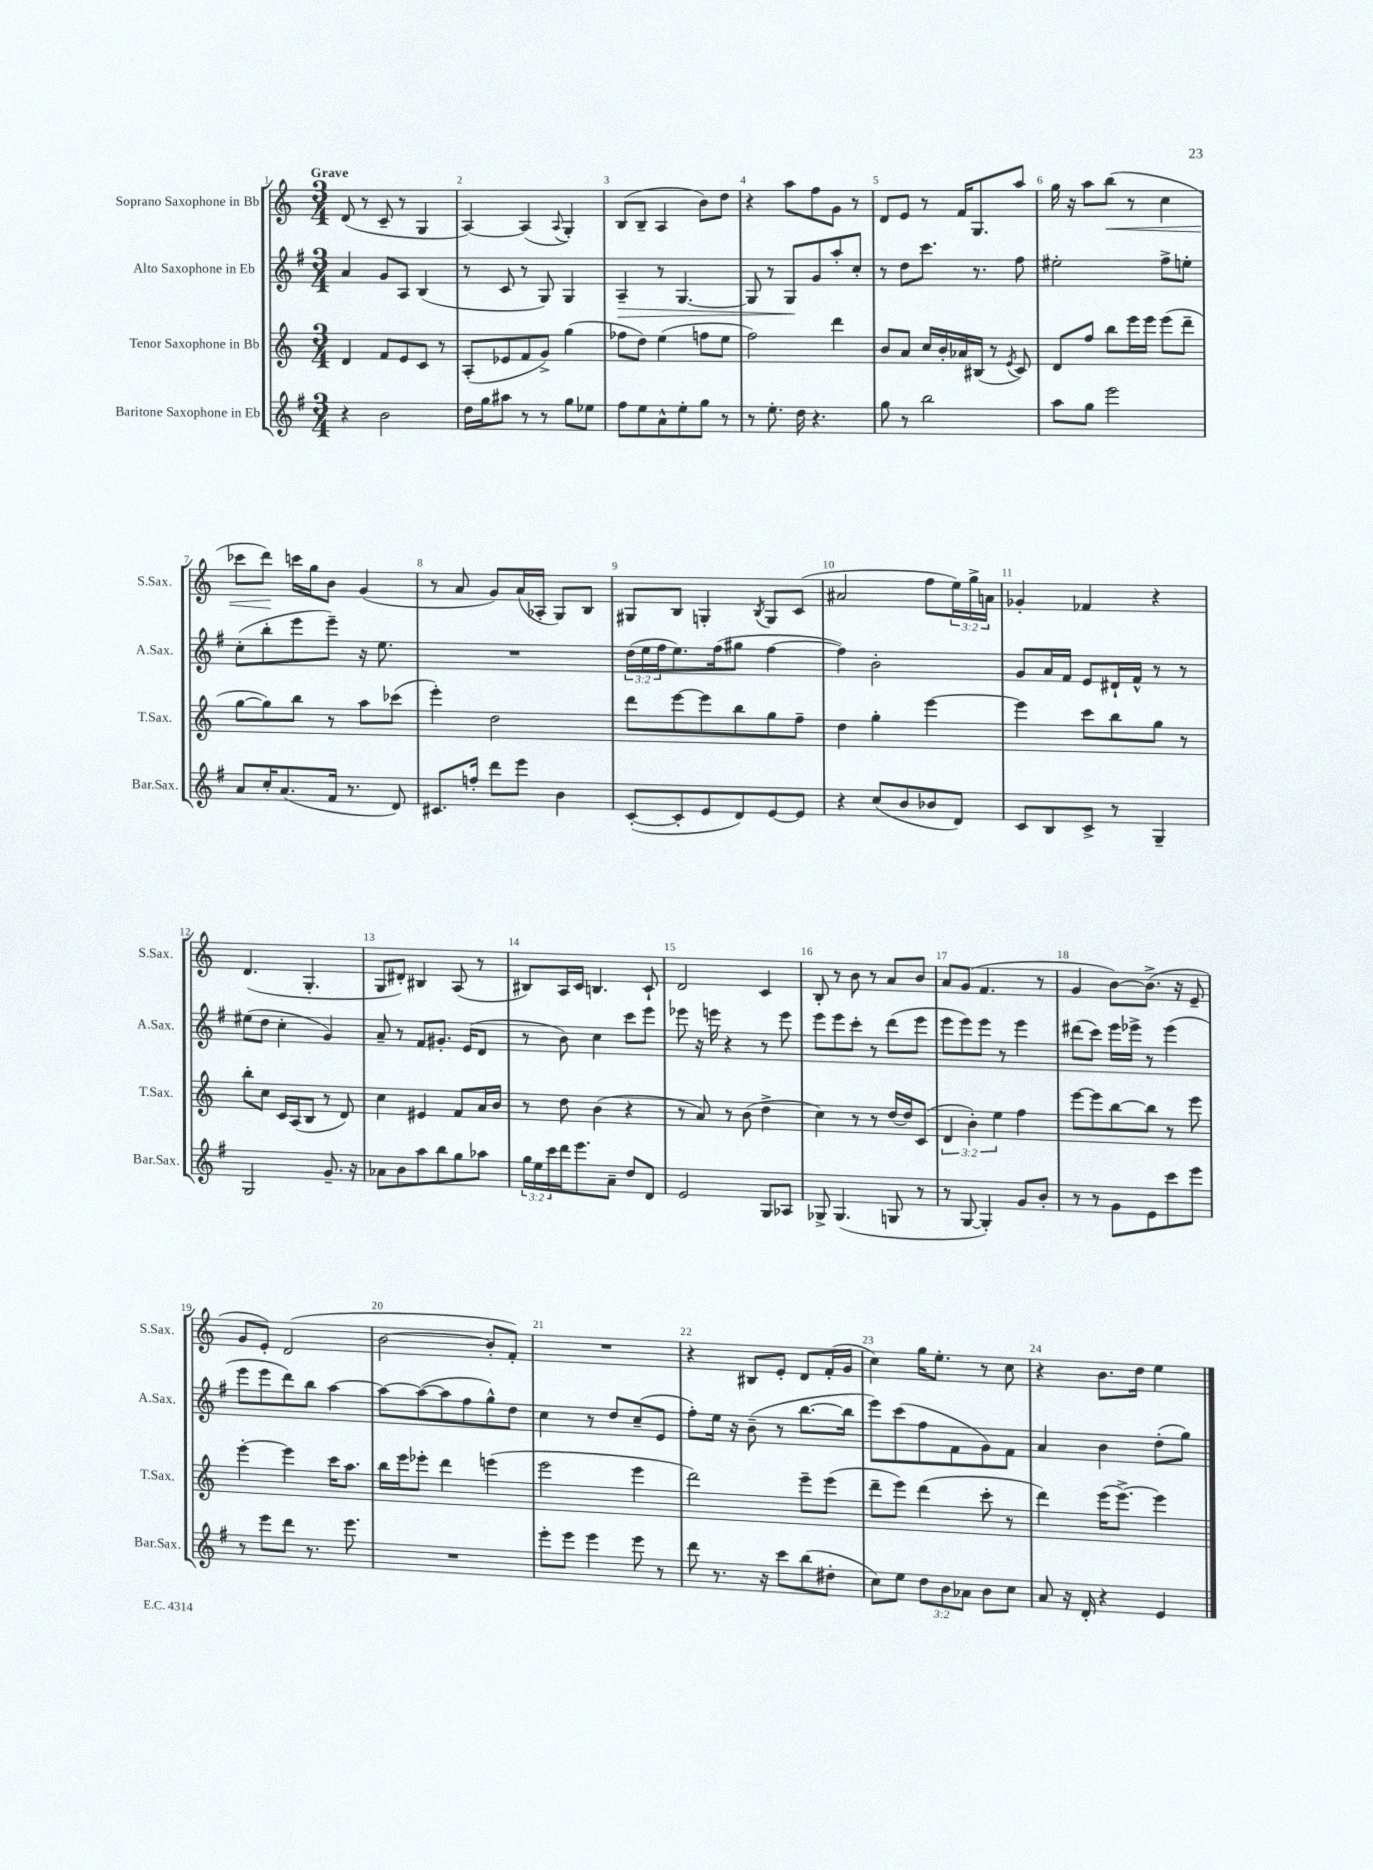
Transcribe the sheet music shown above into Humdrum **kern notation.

**kern	**kern	**kern	**kern
*staff4	*staff3	*staff2	*staff1
*clefG2	*clefG2	*clefG2	*clefG2
*k[f#]	*k[]	*k[f#]	*k[]
*M3/4	*M3/4	*M3/4	*M3/4
4r	4d	4a	(8d
.	.	.	8r
2b	8f	8g	8c~
.	8e	8A	8r
.	8c	(4B	4G
.	8r	.	.
=	=	=	=
16dd	(8A'	8r	[4A)
16gg	.	.	.
8aa#	8e-	8c	.
8r	8f	8r	(4A]
8r	8g^)	8G)	.
.	.	.	8qqA
8gg	(4gg	4G	4G')
8ee-	.	.	.
=	=	=	=
8ff#	8ff-	4A~	(8B
8ee	8dd)	.	8B~
8a^^	(4ee	8r	4A
8ee'	.	[4.G	.
8gg	8ff	.	8b)
8r	8ee	.	8dd
=	=	=	=
8r	2ff)	8G]	4r
8.ee'	.	8r	.
.	.	8G	8aa
16dd	.	.	.
4.r	.	8g	8ff
.	4ddd	8aa'	8g
.	.	8cc'	8r
=	=	=	=
8gg	8b	8r	8d
8r	8a	8dd	8e
2bb	16cc	8.ccc	8r
.	16b'	.	.
.	16a-	.	16f
.	(16B#	8.r	8.G
.	8r	.	.
.	8qe	.	.
.	8c)	8ff#	8aa
=	=	=	=
8aa	8d	2ee#'	16gg
.	.	.	16r
8gg	8ff	.	8aa
2eee	8bb	.	(8bb
.	16eee	.	8r
.	16eee	.	.
.	(8eee	8ff#^	4cc
.	8ddd~	8ee'	.
=	=	=	=
8a	[8gg	(8cc'	8ccc-
16cc'	8gg])	8bb'	8ddd)
(8.a	.	.	.
.	8bb	8eee	16ccc
.	.	.	16gg
16f#	8r	8eee~)	8b
8.r	.	.	.
.	8aa	16r	(4g
.	.	8.ee	.
8d)	(8ccc-	.	.
=	=	=	=
8.c#	4eee')	2.r	8r
.	.	.	8a
16ff'	.	.	.
8ddd	2dd	.	8g)
8eee	.	.	(16a
.	.	.	16A-'
4b	.	.	8G)
.	.	.	8B
=	=	=	=
([8c'	8ddd	(24dd	8G#
.	.	24ee	.
.	.	24ff#	.
8c']	[8eee	8.ee)	8B
8e	8eee]	.	4G'
.	.	(16ff#	.
8d)	8bb	8gg#	.
.	.	.	8qB
[8e	8gg	[4ff#	8G
8e]	8ff~	.	(8c
=	=	=	=
4r	4dd	4ff#])	2a#
(8cc	4gg'	2b'	.
8b	.	.	.
8b-	[4eee	.	8ff
8d)	.	.	24ee)
.	.	.	24gg^
.	.	.	24a
=	=	=	=
8c	4eee]	8g	4g-'
8B	.	16a	.
.	.	16f#	.
8c^	8ccc	8e	4f-
8r	8bb	16d#`	.
.	.	16f#^^	.
4G~	8gg	8r	4r
.	8r	8r	.
=	=	=	=
2G	8bb'	(8ee#	(4.d
.	8cc	8dd	.
.	16c	4cc'	.
.	(16A	.	.
.	8B	.	4.G'
8.g~	8r	4g)	.
.	8d)	.	.
16r	.	.	.
=	=	=	=
8a-	4cc	8a~	8G
8b	.	8r	8d#')
8aa	4e#	8f#	4B#
8bb	.	8.g#'	.
8gg	8f	.	(8A
.	.	(16e	.
8aa-	16a	8d	8r
.	16b	.	.
=	=	=	=
24gg	8r	8r	8B#)
24ee	.	.	.
24ccc	.	.	.
16ddd	8dd	8b)	16A
8.eee	.	.	16c
.	(4b	4cc	4.B
8a~	.	.	.
8dd	4r	8ccc	.
8d	.	8eee	8c`
=	=	=	=
2e	8r	8eee-	2d
.	8a)	16r	.
.	.	16eee	.
.	8r	4r	.
.	(8b	.	.
8G	4dd^	8r	4c
8A-	.	8eee	.
=	=	=	=
8G-^	4cc)	8eee	8B'
(4.G-	.	8eee	8r
.	8r	8ccc'	8b
.	8r	8r	8r
8G	[16dd	(8ddd	8a
.	16dd]	.	.
8r	(8c	8eee	8b
=	=	=	=
8r	6d	8eee	8a
[8G	.	8eee)	(8g
.	6b')	.	.
4G'])	.	8eee	4.f
.	6ee	.	.
.	.	8r	.
8g	4ff	4eee	.
8b'	.	.	8r
=	=	=	=
8r	[8eee	(8ddd#	4g
8r	8eee]	8ccc)	.
8g	[8bb	16eee	[8b)
.	.	16eee-^	.
8e	8bb]	8r	(8.b^]
8ccc	8r	(4eee-	.
.	.	.	16r
8eee	8eee	.	8e~
=	=	=	=
8r	[4eee'	8eee	8g
8eee	.	8eee	8e')
8ddd	4eee]	8ddd)	(2d
8.r	.	8bb	.
.	16ccc	[4aa	.
8.eee	8.aa	.	.
=	=	=	=
2.r	16bb	8aa_	[2b
.	16eee	.	.
.	8eee-'	(8aa_	.
.	4ddd	8aa]	.
.	.	8ff#	.
.	(4eee	8gg^^)	8b']
.	.	8dd	8f')
=	=	=	=
8eee'	2eee	4cc	2.r
8eee	.	.	.
4eee	.	8r	.
.	.	8dd	.
8eee	4eee	(8cc~	.
8r	.	8e	.
=	=	=	=
8ddd	2ddd)	8ff#')	4r
8.r	.	16ee	.
.	.	16r	.
.	.	(8b~	8B#
16r	.	.	.
8ccc	.	8r	8e'
(8bb	8eee~	[8.bb	8d
8dd#'	(8eee	.	(16f'
.	.	16bb]	16g
=	=	=	=
8cc)	8ddd~	8eee)	4cc)
8ee	8eee)	(8ccc	.
12dd	(4ddd	8ff#	16gg
.	.	.	8.ee'
12b	.	.	.
.	.	8f#	.
12a-	.	.	.
8b	8ccc'	8g)	8r
8cc	8r	8f#	8cc
=	=	=	=
8a	4ddd)	4a	4r
16r	.	.	.
16d'	.	.	.
4r	(16eee	4b	8.b
.	[8.eee^)	.	.
.	.	.	16dd
4e	4eee]	(8dd'	4ee
.	.	8gg)	.
==	==	==	==
*-	*-	*-	*-
